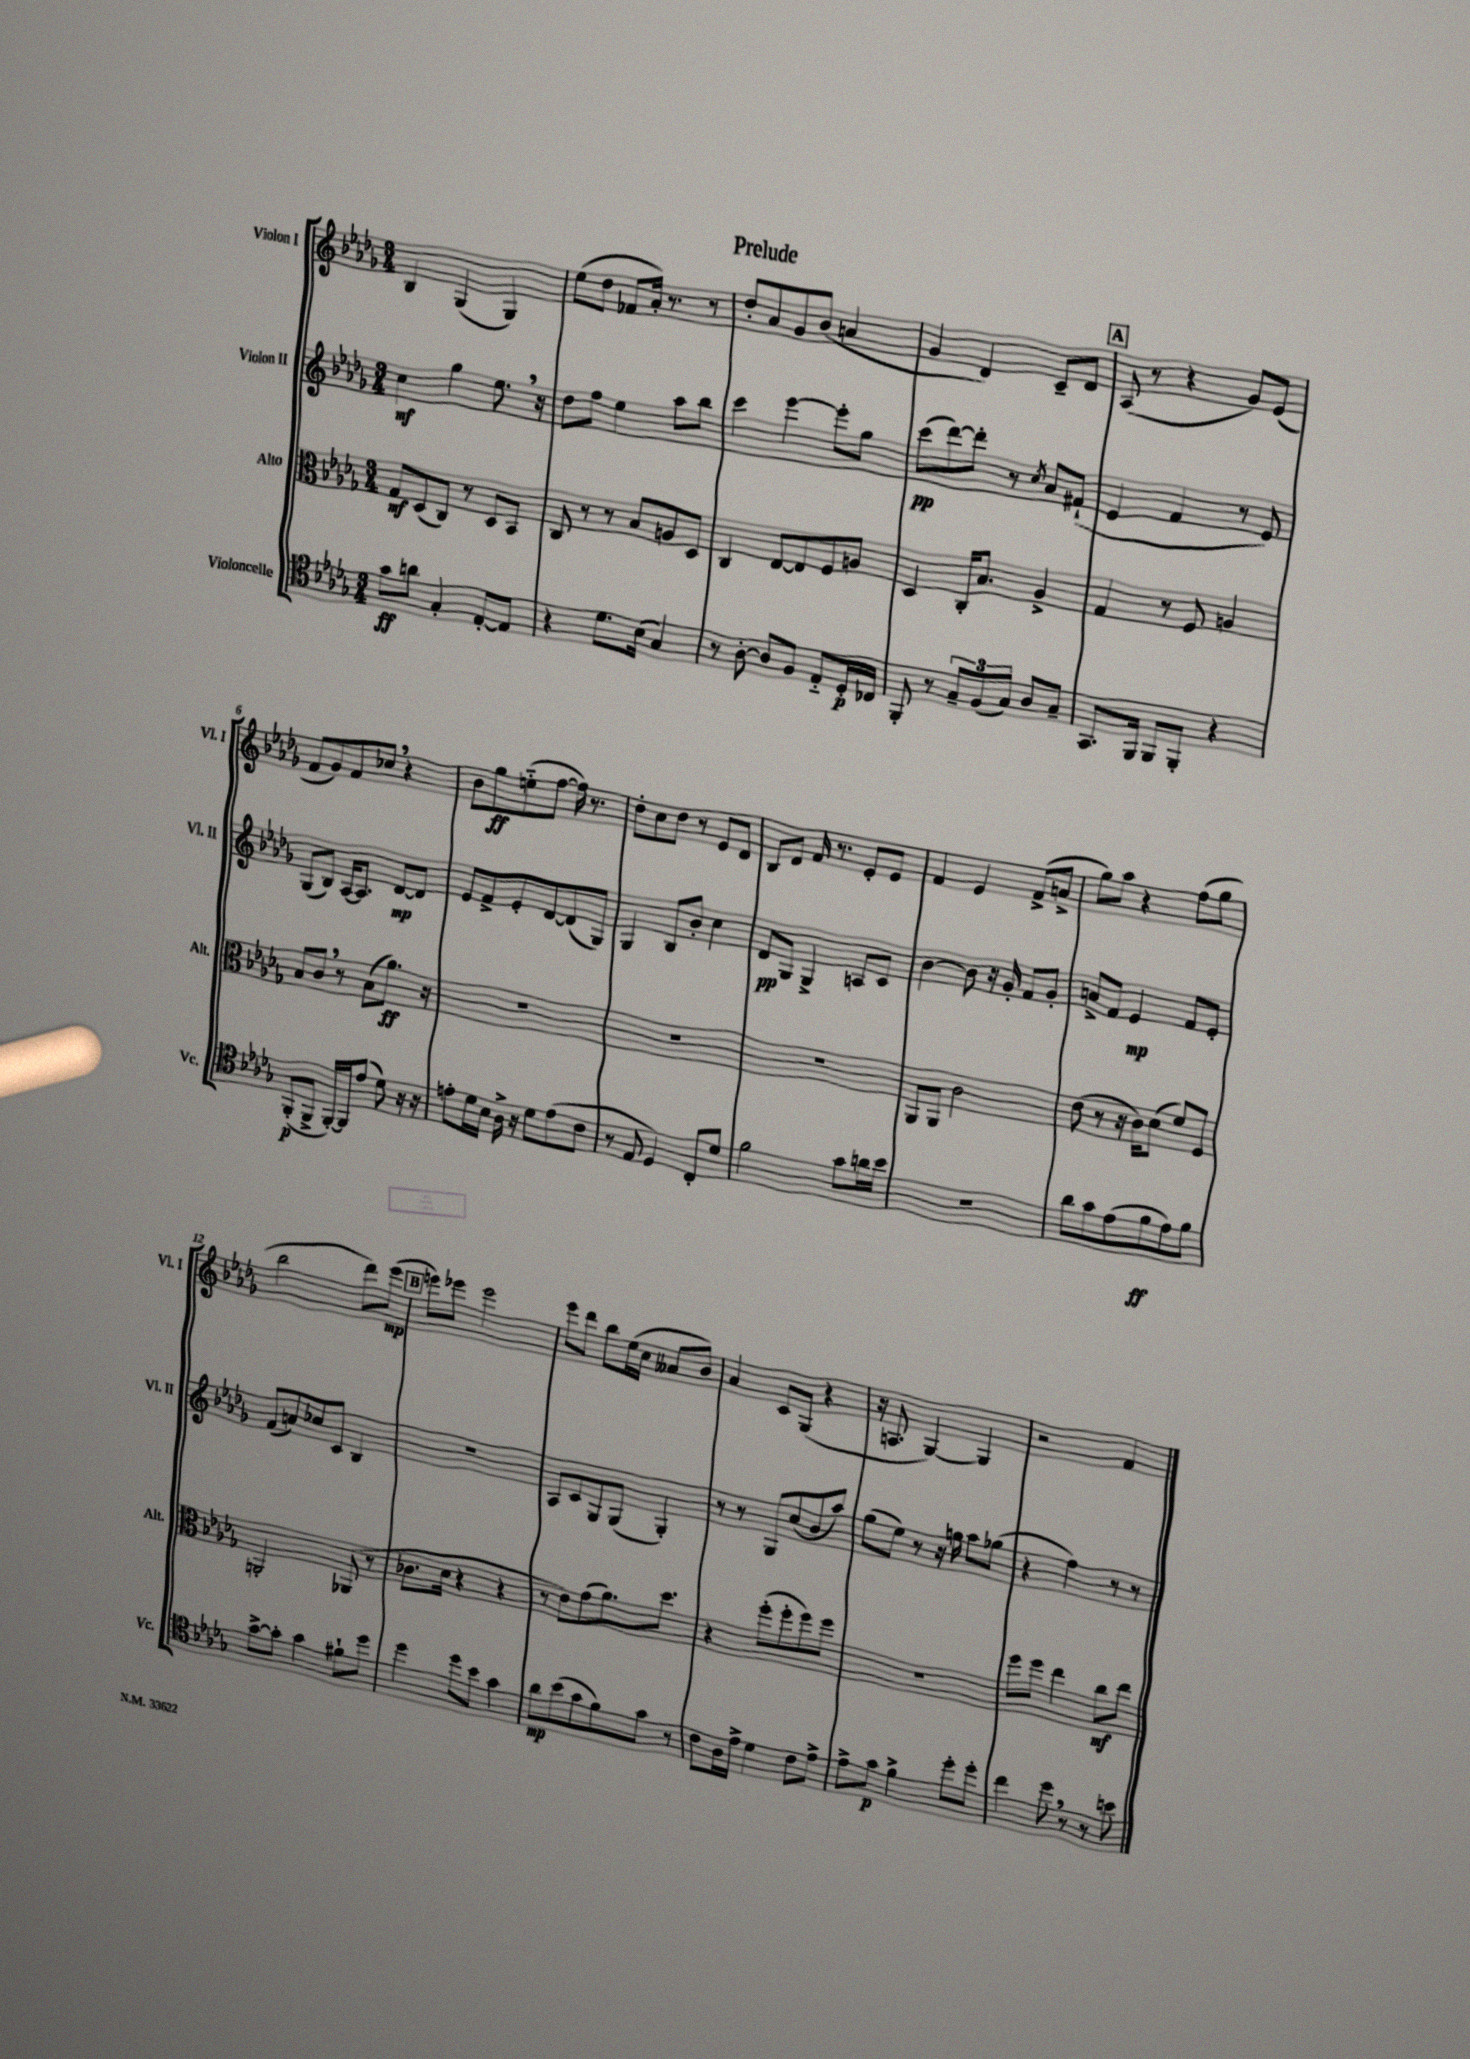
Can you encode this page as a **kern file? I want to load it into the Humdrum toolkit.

**kern	**dynam	**kern	**dynam	**kern	**dynam	**kern	**dynam
*part4	*part4	*part3	*part3	*part2	*part2	*part1	*part1
*staff4	*staff4	*staff3	*staff3	*staff2	*staff2	*staff1	*staff1
*I"Violoncelle	*	*I"Alto	*	*I"Violon II	*	*I"Violon I	*
*I'Vc.	*	*I'Alt.	*	*I'Vl. II	*	*I'Vl. I	*
*clefC4	*	*clefC3	*	*clefG2	*	*clefG2	*
*k[b-e-a-d-g-]	*	*k[b-e-a-d-g-]	*	*k[b-e-a-d-g-]	*	*k[b-e-a-d-g-]	*
*M3/4	*	*M3/4	*	*M3/4	*	*M3/4	*
=1	=1	=1	=1	=1	=1	=1	=1
8g-\L	ff	8G-/L	mf	4cc\	mf	4B-/	.
8an\J	.	(8D-/	.	.	.	.	.
4G-'/	.	8C/J)	.	4gg-\	.	(4G-/	.
.	.	8r	.	.	.	.	.
[8E-'/L	.	8D-/L	.	8.ee-,\	.	4G-/)	.
8E-/J]	.	8BB-/J	.	.	.	.	.
.	.	.	.	16r	.	.	.
=2	=2	=2	=2	=2	=2	=2	=2
4r	.	8C/	.	8dd-\L	.	(8ee-\L	.
.	.	8r	.	8ff\J	.	8dd-\J	.
8.d-\L	.	8r	.	4ee-\	.	8f-X/L	.
.	.	8B-/L	.	.	.	16a-'/Jk)	.
(16B-\Jk	.	.	.	.	.	8.r	.
4G-/)	.	8An/	.	8aa-\L	.	.	.
.	.	8D-/J	.	8bb-\J	.	8r	.
=3	=3	=3	=3	=3	=3	=3	=3
8r	.	4C/	.	4ccc\	.	8dd-'/L	.
[8A-'\	.	.	.	.	.	8a-/	.
8A-/L]	.	[8E-/L	.	[4eee-\	.	8g-/	.
8F/J	.	8E-/]	.	.	.	(8b-/J	.
8E-/L	.	8F/	.	8eee-'\L]	.	4an/	.
16D-'/L	p	8An/J	.	8gg-\J	.	.	.
16C-X/JJ	.	.	.	.	.	.	.
=4	=4	=4	=4	=4	=4	=4	=4
8FF'/	.	4D-/	.	(8ccc\L	pp	4g-/	.
8r	.	.	.	[8ddd-\)	.	.	.
12G-~/L	.	16C'/KL	.	8ddd-'\J]	.	4d-/)	.
.	.	8.B-/J	.	.	.	.	.
(12F/	.	.	.	.	.	.	.
.	.	.	.	8r	.	.	.
12G-/J)	.	.	.	.	.	.	.
.	.	.	.	8qcc/	.	.	.
8A-/L	.	4A-^/	.	8a-/L	.	8c~/L	.
8G-~/J	.	.	.	(8f#X`/J	.	8d-/J	.
!!LO:REH:place=s1:t=A
=5	=5	=5	=5	=5	=5	=5	=5
8.GG-/L	.	4G-/	.	4e-/	.	(8A-/	.
.	.	.	.	.	.	8r	.
16FF/Jk	.	.	.	.	.	.	.
8FF/L	.	8r	.	4f/	.	4r	.
8FF'/J	.	8F/	.	.	.	.	.
4r	.	4An/	.	8r	.	8g-/L)	.
.	.	.	.	8e-/)	.	(8e-/J	.
!!LO:LB:g=z
=6	=6	=6	=6	=6	=6	=6	=6
(8FF'/L	p	8B-/L	.	(8G-/L	.	8f/L	.
8FF^/J	.	8c,/J	.	8B-/J)	.	8g-/)	.
[16FF'/LL)	.	8r	.	[16A-/KL	.	8f/	.
16FF/J]	.	.	.	8.A-/J]	.	.	.
(8e-/J	.	(8B-\L	.	.	.	8cc-X,/J	.
8d-\)	.	8.a-\J)	ff	[8d-/L	mp	4r	.
16r	.	.	.	8d-/J]	.	.	.
16r	.	16r	.	.	.	.	.
=7	=7	=7	=7	=7	=7	=7	=7
8en'\L	.	2.r	.	8e-/L	.	8b-\L	.
16d-\L	.	.	.	8f^/	.	8gg-\	ff
16B-\JJ	.	.	.	.	.	.	.
16A-^\	.	.	.	8e-'/	.	(8een\	.
16r	.	.	.	.	.	.	.
8d-\L	.	.	.	[8d-/	.	[8ff\J	.
(8e\	.	.	.	(8d-/]	.	16ff\])	.
.	.	.	.	.	.	8.r	.
8c\J	.	.	.	8G-/J)	.	.	.
=8	=8	=8	=8	=8	=8	=8	=8
8r	.	2.r	.	4G-/	.	8dd-'\L	.
8E-/	.	.	.	.	.	8cc\	.
4D-/)	.	.	.	8B-/L	.	8dd-\J	.
.	.	.	.	8b-'/J	.	8r	.
8C'/L	.	.	.	4cc\	.	8e-/L	.
8d-/J	.	.	.	.	.	8d-/J	.
=9	=9	=9	=9	=9	=9	=9	=9
2f\	.	2.r	.	8d-/L	pp	8B-/L	.
.	.	.	.	8G-/J	.	8d-/J	.
.	.	.	.	4G-^/	.	16f/	.
.	.	.	.	.	.	8.r	.
8g-\L	.	.	.	8An/L	.	8e-'/L	.
16an\L	.	.	.	8c/J	.	8e-/J	.
16b-\JJ	.	.	.	.	.	.	.
=10	=10	=10	=10	=10	=10	=10	=10
2.r	.	8AA-/L	.	[4b-\	.	4f/	.
.	.	8AA-/J	.	.	.	.	.
.	.	2c\	.	8b-\]	.	4e-/	.
.	.	.	.	16r	.	.	.
.	.	.	.	16g-'/	.	.	.
.	.	.	.	8f/L	.	(8f^/L	.
.	.	.	.	8g-'/J	.	8an^/J	.
=11	=11	=11	=11	=11	=11	=11	=11
8a-\L	.	(8e-\	.	8an^/L	.	8gg-\L)	.
8g-\	.	8r	.	8f/J	.	8aa-\J	.
(8e-\	.	16r	.	4e-/	mp	4r	.
.	.	16c\KL)	.	.	.	.	.
8f\	ff	(8d-\J	.	.	.	.	.
8e-\)	.	8f/L)	.	8f/L	.	(8ff\L	.
8f\J	.	8F/J	.	8e-'/J	.	8gg-\J	.
!!LO:LB:g=z
=12	=12	=12	=12	=12	=12	=12	=12
[8g-^\L	.	2AAn'/	.	(8f/L	.	2bb-\	.
8g-'\J]	.	.	.	8an/)	.	.	.
4g-\	.	.	.	8cc-X/	.	.	.
.	.	.	.	8c/J	.	.	.
8f#X`\L	.	(8AA-X/	.	4B-/	.	8ddd-\L)	.
8dd-\J	.	8r	.	.	.	(8eee-\J	mp
!!LO:REH:place=s1:t=B
=13	=13	=13	=13	=13	=13	=13	=13
4dd-\	.	8.c-X\L	.	2.r	.	8eeen\L)	.
.	.	.	.	.	.	8eee-X\J	.
.	.	16d-\Jk	.	.	.	.	.
8dd-\L	.	4r	.	.	.	2eee-\	.
8b-\J	.	.	.	.	.	.	.
4g-\	.	4r	.	.	.	.	.
=14	=14	=14	=14	=14	=14	=14	=14
8a-\L	mp	8r	.	8A-/L	.	8eee-\L	.
(8b-\	.	8e-\L)	.	8c/	.	8ddd-\J	.
8g-\	.	(8g-\	.	8G-/	.	8bb-\L	.
8f\)	.	8.a-\)	.	(8G-/J	.	(16ee-\L	.
.	.	.	.	.	.	16cc\JJ	.
8g-\J	.	.	.	4G-'/)	.	8a--X/L	.
.	.	8.dd-\J	.	.	.	.	.
8r	.	.	.	.	.	8b-/J)	.
=15	=15	=15	=15	=15	=15	=15	=15
8c\L	.	4r	.	8r	.	4a-/	.
16A-\L	.	.	.	8r	.	.	.
16e-^\JJ	.	.	.	.	.	.	.
4d-\	.	(8ff'\L	.	8G-/L	.	8c/L	.
.	.	8ff'\	.	(8cc/	.	(8G-/J	.
8c\L	.	8ff\)	.	8b-/	.	4r	.
8e-^\J	.	8ff\J	.	8aa-/J)	.	.	.
=16	=16	=16	=16	=16	=16	=16	=16
8e-^\L	.	2.r	.	(8gg-\L	.	16r	.
.	.	.	.	.	.	8.An/	.
8g-\J	p	.	.	8ee-\J)	.	.	.
4f^\	.	.	.	8r	.	[4G-/)	.
.	.	.	.	16r	.	.	.
.	.	.	.	16ggn\	.	.	.
8dd-'\L	.	.	.	8aa-\L	.	4G-/]	.
8dd-'\J	.	.	.	(8gg-X\J	.	.	.
=17	=17	=17	=17	=17	=17	=17	=17
4cc\	.	8ff\L	.	4r	.	2r	.
.	.	8ff\J	.	.	.	.	.
8dd-,\	.	4ee-\	.	4ff\)	.	.	.
8r	.	.	.	.	.	.	.
8r	.	8cc\L	mf	8r	.	4f/	.
8bn\	.	8ee-\J	.	8r	.	.	.
==	==	==	==	==	==	==	==
*-	*-	*-	*-	*-	*-	*-	*-
